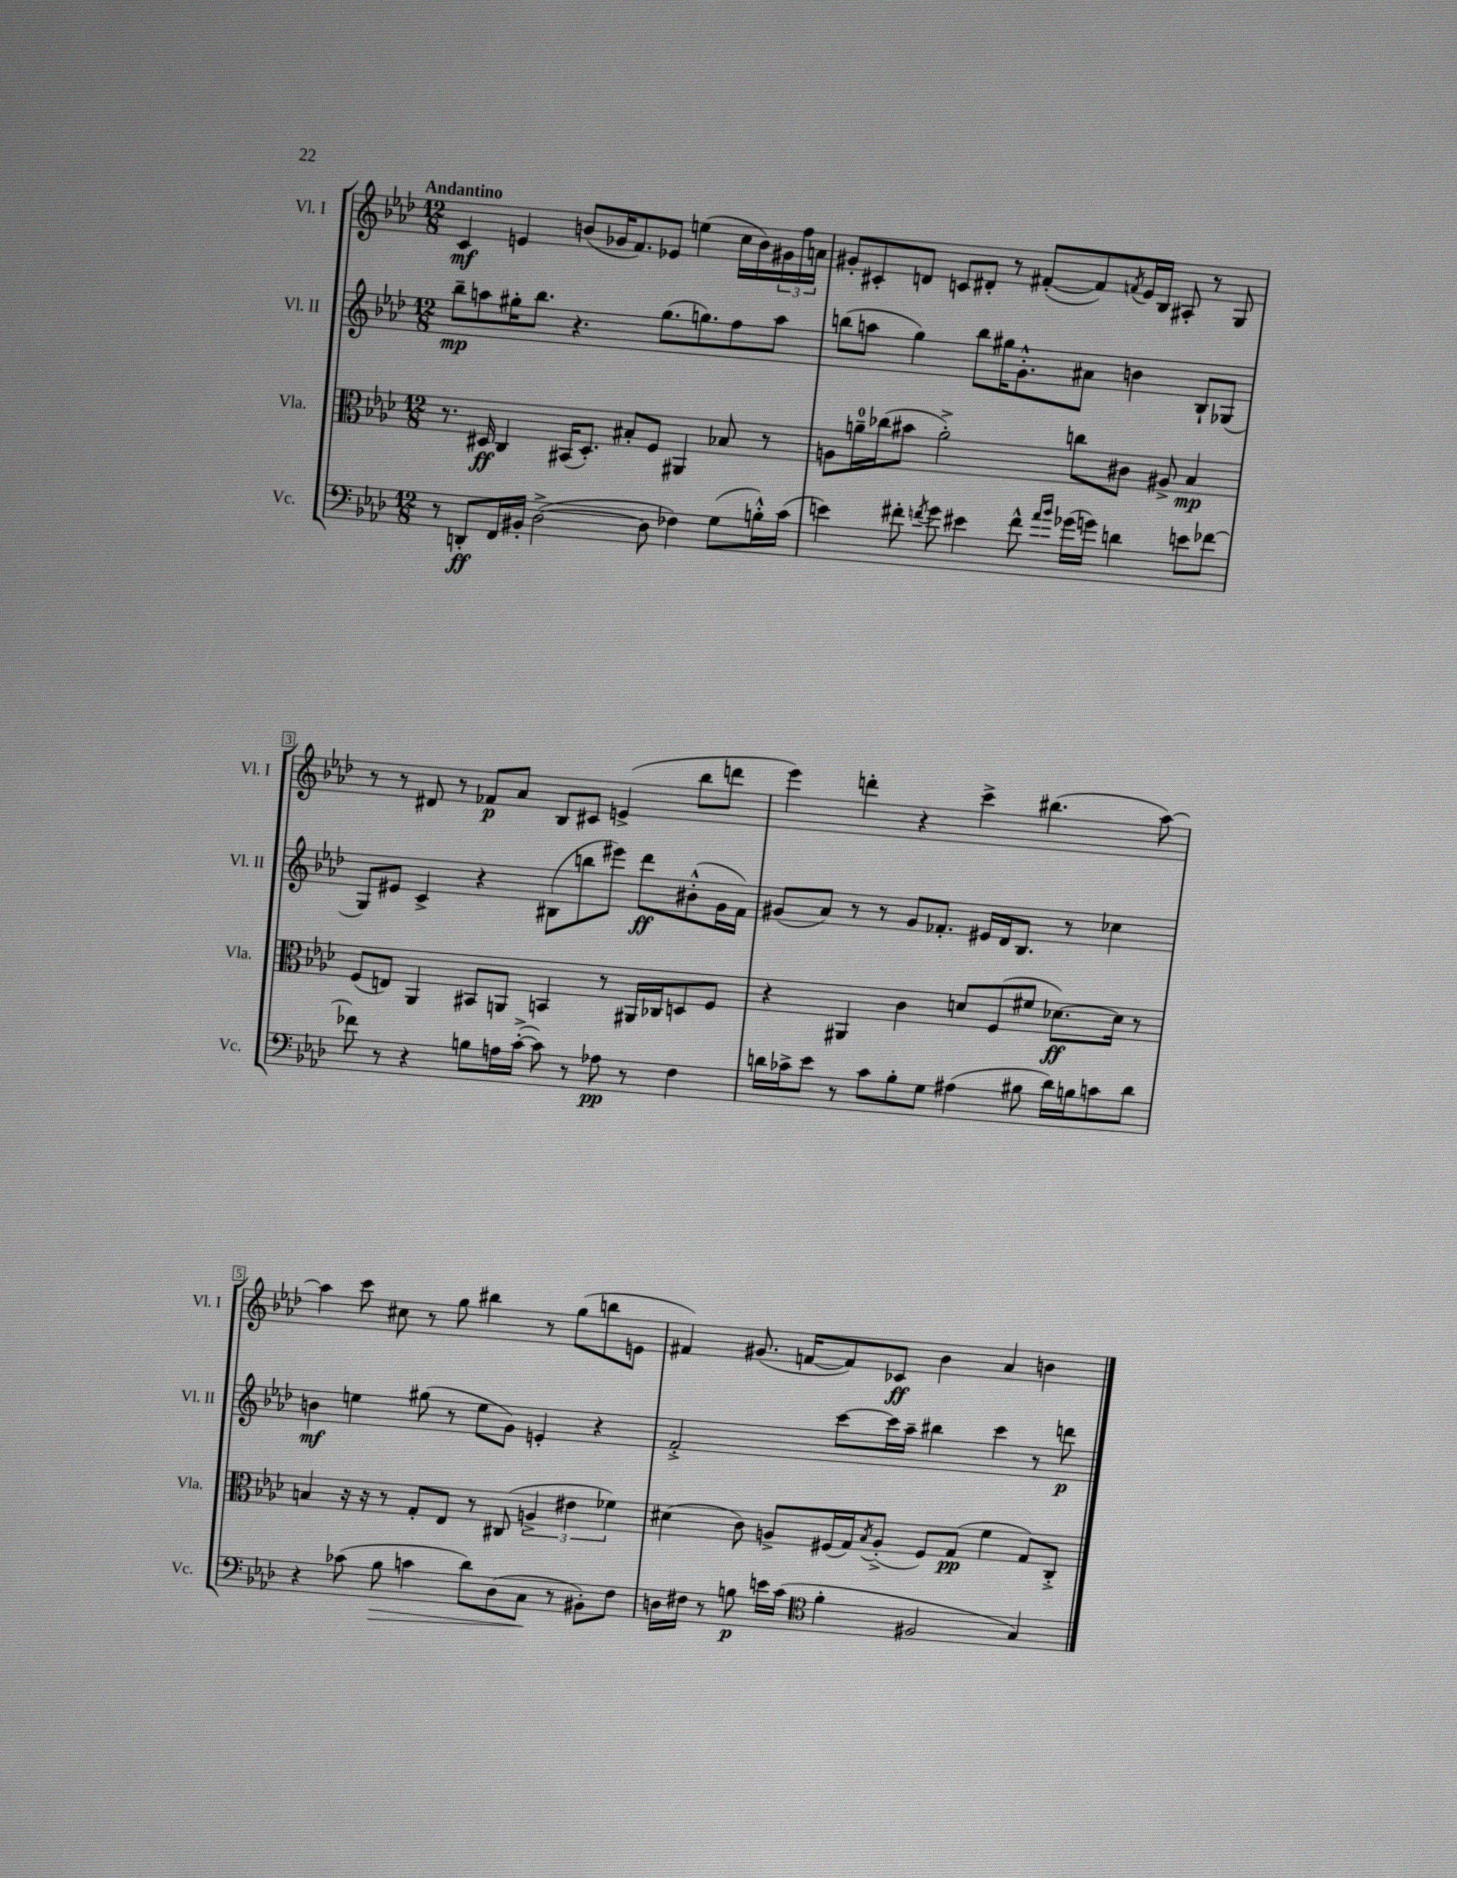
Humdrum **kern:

**kern	**kern	**kern	**kern
*staff4	*staff3	*staff2	*staff1
*clefF4	*clefC3	*clefG2	*clefG2
*k[b-e-a-d-]	*k[b-e-a-d-]	*k[b-e-a-d-]	*k[b-e-a-d-]
*M12/8	*M12/8	*M12/8	*M12/8
8r	8.r	8bb-~\L	4c/
8DD'/L	.	8aa\	.
.	16D#/	.	.
16FF/L	4C/	16gg#'\K	4e/
16BB#'/JJ	.	8.bb-\J	.
([2D-^\	.	.	.
.	(16BB#/LK	4.r	(8b/L
.	8.D#'/J)	.	.
.	.	.	16g-/K
.	.	.	8.f/)
.	8B#'/L	.	.
8D-\]	8F/J	(8.gg#\L	8e-/J
4F-\)	4AA#/	.	(4ee\
.	.	8.gg\)	.
(8G\L	8B-/	8ff\	16cc\LL
.	.	.	16b\)
16B'^^\L)	8r	8aa\J	24g#\
.	.	.	24ff\
(16c\JJ	.	.	.
.	.	.	24a\JJ
=	=	=	=
4e\)	8A\L	(8bb\L	8g#'/L
.	16a~\L	8aa\J	8c#'/
.	(16cc-\J	.	.
8f#'\	8b#\J	4gg\)	8d/J
8qf/	.	.	.
8g\	2a'^\)	.	8c/L
4e#\	.	8bb\L	8d#'/J
.	.	16gg#\K	8r
.	.	8.g'^^\	.
8f^^\	.	.	([8f#'/L
16qqa-/LL	.	.	.
16qqb-/JJ	.	.	.
(16g-\LL	8cc\L	8a#\J	8f#/])
16g\JJ)	.	.	.
.	.	.	8qf/
4d\	8c#\J	4b\	16e-/L
.	.	.	16B-/JJ
.	8A#^/	.	8A#'/
8e\L	4B-/	8B-`/L	8r
[8f-\J	.	(8G-/J	8G/
=	=	=	=
8f-\]	(8F/L	8G/L)	8r
8r	8E/J)	8e#/J	8r
4r	4AA-/	4c^/	8d#/
.	.	.	8r
8B\L	8BB#/L	4r	8f-/L
16A\L	8AA/J	.	8a-/J
([16c'^\JJ	.	.	.
8c\])	4BB/	(8B#\L	8B-/L
8r	.	8bb\	8c#/J
8A-\	8r	8eee#\J)	(4e^/
8r	16AA#/LL	8ddd-\L	.
.	16C-/J	.	.
4F\	8D/	(8b#'^^\	8bb-\L
.	8F/J	16g\L	8ddd\J
.	.	16f\JJ)	.
=	=	=	=
16d\LL	4r	(8g#/L	4eee-\)
16c-^\J	.	.	.
8e-\J	.	8a-/J)	.
8r	4AA#/	8r	4ddd'\
8c-\L	.	8r	.
8B-'\	4c\	8g#/L	4r
8G\J	.	8.f-'/J	.
(4A#\	8d/L	.	4ccc^\
.	.	16e#/LL	.
.	(8F/	16d-/J	.
.	.	8.B-/J	.
8B#\	8f#/J	.	(4.bb#\
16d\LL)	[8.d-\L)	8r	.
16B\J	.	.	.
8c\	.	4cc-\	.
.	16d-\]Jk	.	.
8d\J	8r	.	[8aa-\)
=	=	=	=
4r	4B/	4b\	4aa-\]
(8c-\	16r	4ee\	8ccc\
.	16r	.	.
8B-\	8r	.	8cc#\
4c\	8G'/L	(8gg#\	8r
.	8E-/J	8r	8gg\
8d-\L)	8r	8ee\L	4bb#\
(8D-\	(8C#/	8g\J)	.
8C\J	6A^/	4e'/	8r
8r	.	.	(8gg\L
.	6e#\	.	.
8BB#'\L)	.	4r	8bb\
.	6f-\)	.	.
8F\J	.	.	8e\J
=	=	=	=
16D\LL	(4d#\	2f'^/	4f#/)
16F#\JJ	.	.	.
8r	.	.	.
8B\	8c\)	.	(8.g#/
16e\LL	8A^/L	.	.
(16c\JJ	.	.	[16f/LK
*clefC4	*	*	*
4f'\	(16F#/L	[8ccc\L	8f/])
.	16G/J)	.	.
.	8qB-/	.	.
.	(8A'^/J	16ccc\]L	8c-/J
.	.	16aa-~\JJ	.
2F#/	8F#/L)	4bb#\	4b-\
.	(8G/J	.	.
.	4f\	4ccc\	4a-/
4G/)	8G/L)	8r	4b\
.	8C'^/J	8ddd\	.
==	==	==	==
*-	*-	*-	*-
